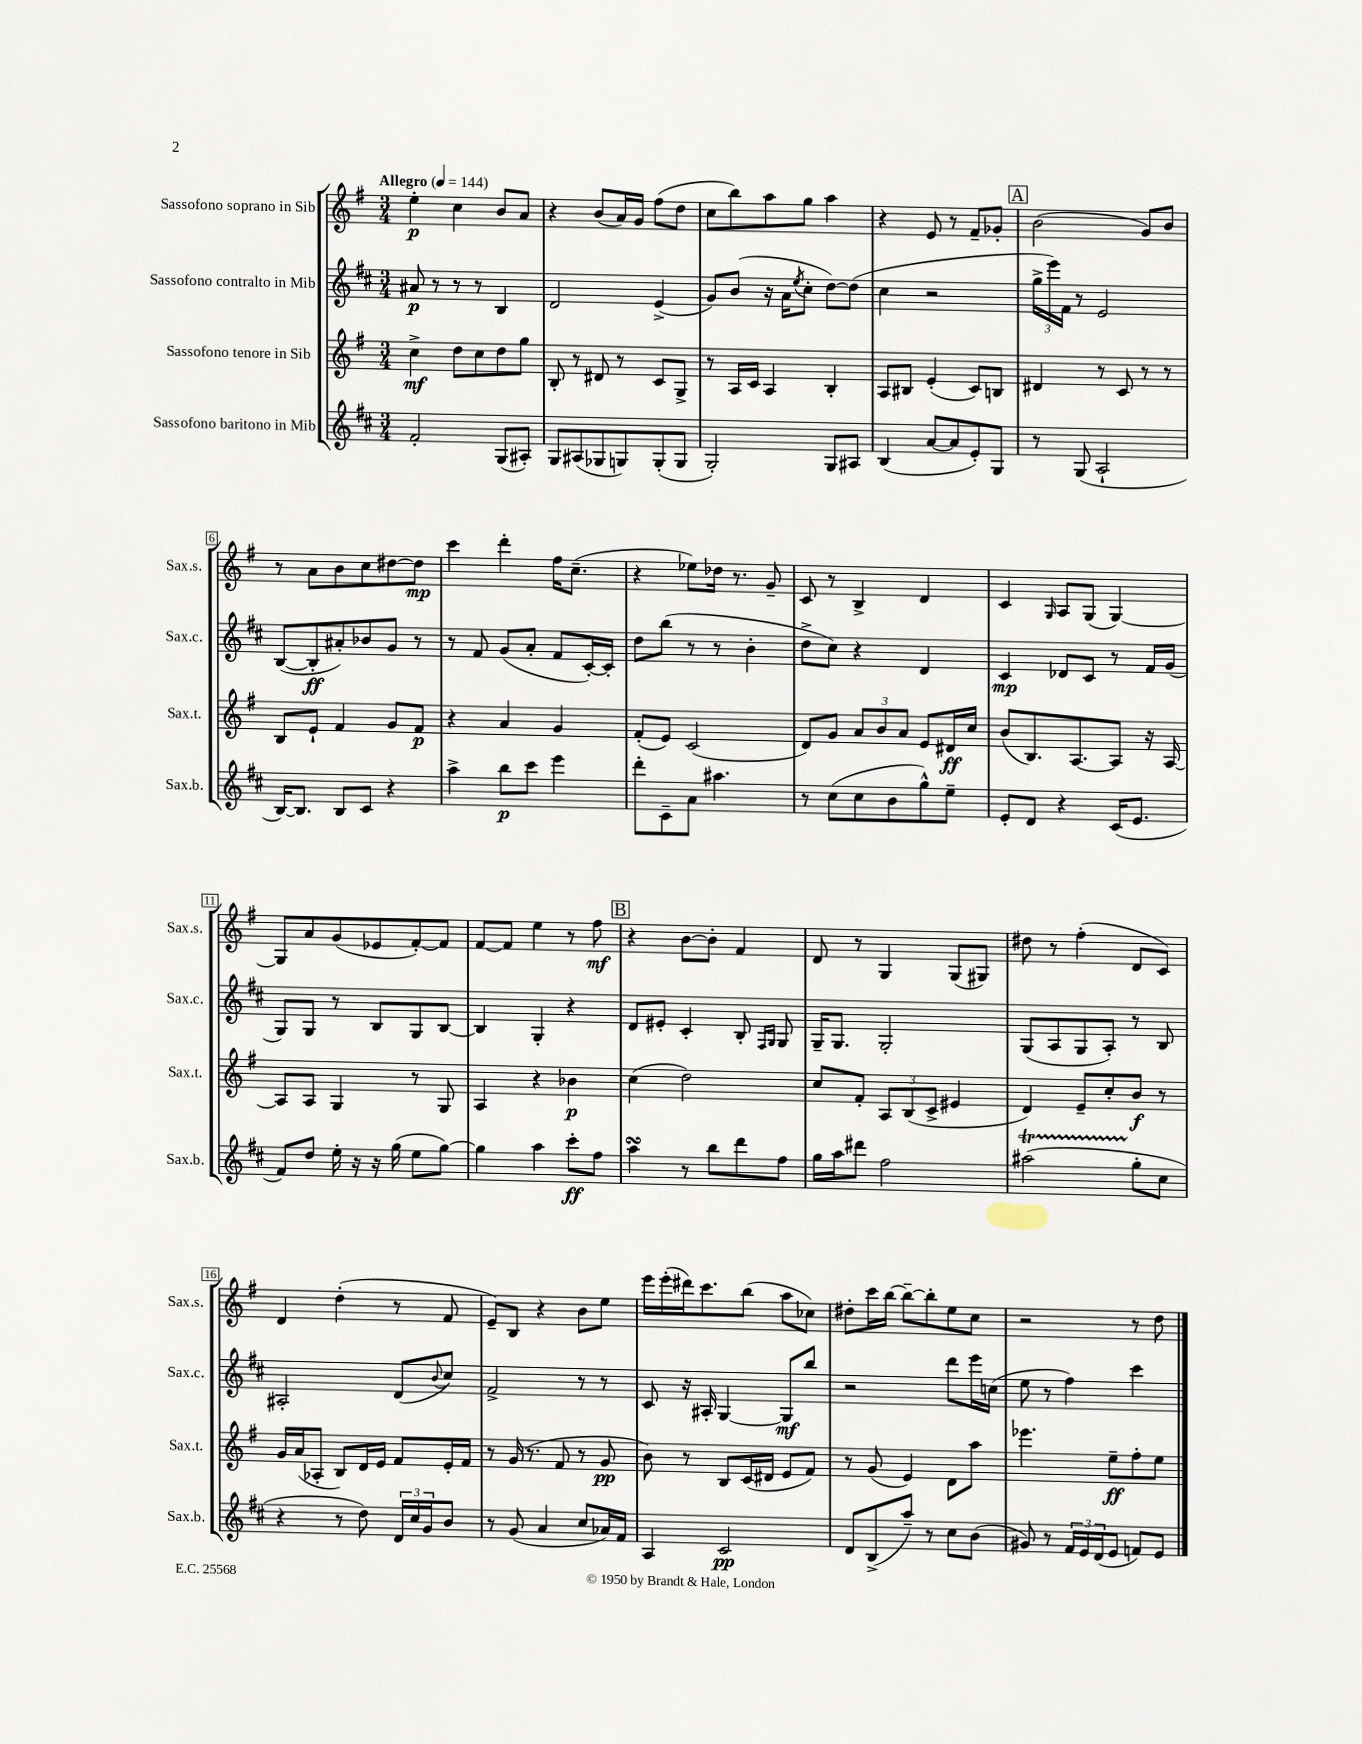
<<
\new StaffGroup <<
\new Staff = "s0" \with { instrumentName = "Sassofono soprano in Sib" shortInstrumentName = "Sax.s." } {
    \clef treble \key g \major \numericTimeSignature \time 3/4 \tempo "Allegro" 4 = 144
    e''4-.\p c''4 b'8 a'8 |
    r4 b'8( a'16) g'16 fis''8( d''8 |
    c''8 b''8) a''8 g''8 a''4 |
    r4 e'8 r8 fis'8-- ges'8-. |
    \mark \markup { \box "A" } b'2( g'8) b'8 |
    r8 a'8 b'8 c''8 dis''8~ dis''8\mp |
    c'''4 d'''4-. fis''16 c''8.--( |
    r4 ees''8) des''16 r8. g'8-- |
    c'8 r8 b4-> d'4 |
    c'4 \grace { g16 } a8 g8( g4~) |
    g8 a'8 g'8( ees'8 fis'8~-.) fis'8 |
    fis'8~ fis'8 e''4 r8 fis''8\mf |
    \mark \markup { \box "B" } r4 b'8~ b'8-. fis'4 |
    d'8 r8 g4 g8( gis8) |
    dis''8 r8 fis''4-.( d'8 c'8) |
    d'4 d''4-.( r8 fis'8 |
    e'8--) b8 r4 b'8 e''8 |
    e'''16 e'''16-.( dis'''16) c'''8. b''8( a''8 ces''8) |
    dis''8-. c'''16 b''16~ b''8~-- b''8-. e''8 c''8 |
    r2 r8 d''8 \bar "|." |
}
\new Staff = "s1" \with { instrumentName = "Sassofono contralto in Mib" shortInstrumentName = "Sax.c." } {
    \clef treble \key d \major \numericTimeSignature \time 3/4
    ais'8\p r8 r8 r8 b4 |
    d'2 e'4->( |
    g'8) b'8( r16 a'16 \acciaccatura { e''8 } cis''8-. d''8~) d''8( |
    cis''4 r2 |
    \mark \markup { \box "A" } \tuplet 3/2 { g''16-> e'''16) fis'16 } r8 e'2 |
    b8~( b8-.\ff ais'8-.) bes'8 g'8 r8 |
    r8 fis'8 g'8( a'8-. fis'8 cis'16~-.) cis'16-. |
    d''8 b''8( r8 r8 b'4-. |
    d''8-> cis''8) r4 d'4 |
    cis'4\mp des'8 cis'8 r8 fis'16 g'16( |
    g8) g8 r8 b8 g8 b8~ |
    b4 g4-. r4 |
    \mark \markup { \box "B" } d'8 eis'8-. cis'4-. b8-. \grace { fis16 g16 } g8 |
    g16-- g8. g2-. |
    g8( a8 g8 a8-.) r8 b8 |
    ais2-. d'8( \appoggiatura { b'8 } cis''8) |
    fis'2-> r8 r8 |
    cis'8 r16 ais16-. g4~ g8\mf b''8 |
    r2 d'''8 e'''16 c''16( |
    e''8 r8 fis''4) cis'''4 \bar "|." |
}
\new Staff = "s2" \with { instrumentName = "Sassofono tenore in Sib" shortInstrumentName = "Sax.t." } {
    \clef treble \key g \major \numericTimeSignature \time 3/4
    c''4->\mf d''8 c''8 d''8 g''8 |
    b8-. r8 dis'8 r8 c'8 g8-> |
    r8 a16 c'16 a4 b4-. |
    a8 bis8 e'4-.( c'8) b8 |
    \mark \markup { \box "A" } dis'4 r8 c'8 r8 r8 |
    b8 e'8-! fis'4 g'8 fis'8\p |
    r4 a'4 g'4 |
    fis'8-.( e'8) c'2( |
    d'8) g'8 \tuplet 3/2 { a'8 b'8 a'8 } e'8 dis'16\ff c''16 |
    b'8( b8.) a8.~ a8 r16 a16~ |
    a8 a8 g4 r8 g8 |
    a4 r4 bes'4\p |
    \mark \markup { \box "B" } c''4( d''2) |
    c''8 fis'8-. \tuplet 3/2 { a8 b8( c'8-> } eis'4 |
    d'4) e'8-- c''8-. b'8\f r8 |
    g'16 a'16( aes8-. b8) d'16 e'16 fis'8 e'16-. fis'16 |
    r8 g'16( r8. fis'8 r8 g'8\pp |
    b'8) r8 b8 c'16( dis'16 e'8 fis'8) |
    r8 g'8( e'4) d'8 a''8 |
    ees'''4. e''8--\ff fis''8-. e''8 \bar "|." |
}
\new Staff = "s3" \with { instrumentName = "Sassofono baritono in Mib" shortInstrumentName = "Sax.b." } {
    \clef treble \key d \major \numericTimeSignature \time 3/4
    fis'2-. g8( ais8-.) |
    g8 ais8( ges8 g8) g8-.( g8 |
    g2-.) g8 ais8 |
    b4( a'8~ a'8 e'8-.) g8 |
    \mark \markup { \box "A" } r8 g8( a2-! |
    b16~) b8. b8 cis'8 r4 |
    a''4-> b''8\p cis'''8 e'''4 |
    d'''8-. cis'8-- a'8 ais''4. |
    r8 cis''8( cis''8 b'8 g''8-^) e''8-- |
    e'8-. d'8 r4 cis'16( e'8. |
    fis'8) d''8 e''16-. r16 r16 g''16( e''8 g''8~) |
    g''4 a''4 cis'''8-.\ff fis''8 |
    \mark \markup { \box "B" } a''4\turn r8 b''8 d'''8 fis''8 |
    g''16 a''16 dis'''8 fis''2 |
    ais''2\startTrillSpan( g''8-.\stopTrillSpan cis''8 |
    r4 r8 d''8) \tuplet 3/2 { d'16 cis''16 g'16 } b'8 |
    r8 g'8( a'4 cis''8 aes'16) fis'16 |
    a4 cis'2\pp |
    d'8 b8->( a''8--) r8 cis''8 b'8( |
    gis'8) r8 \tuplet 3/2 { fis'16 e'16 d'16( } e'8 f'8) e'8 \bar "|." |
}
>>
>>
\layout { \context { \Score \override BarNumber.stencil = #(make-stencil-boxer 0.1 0.3 ly:text-interface::print) } }
